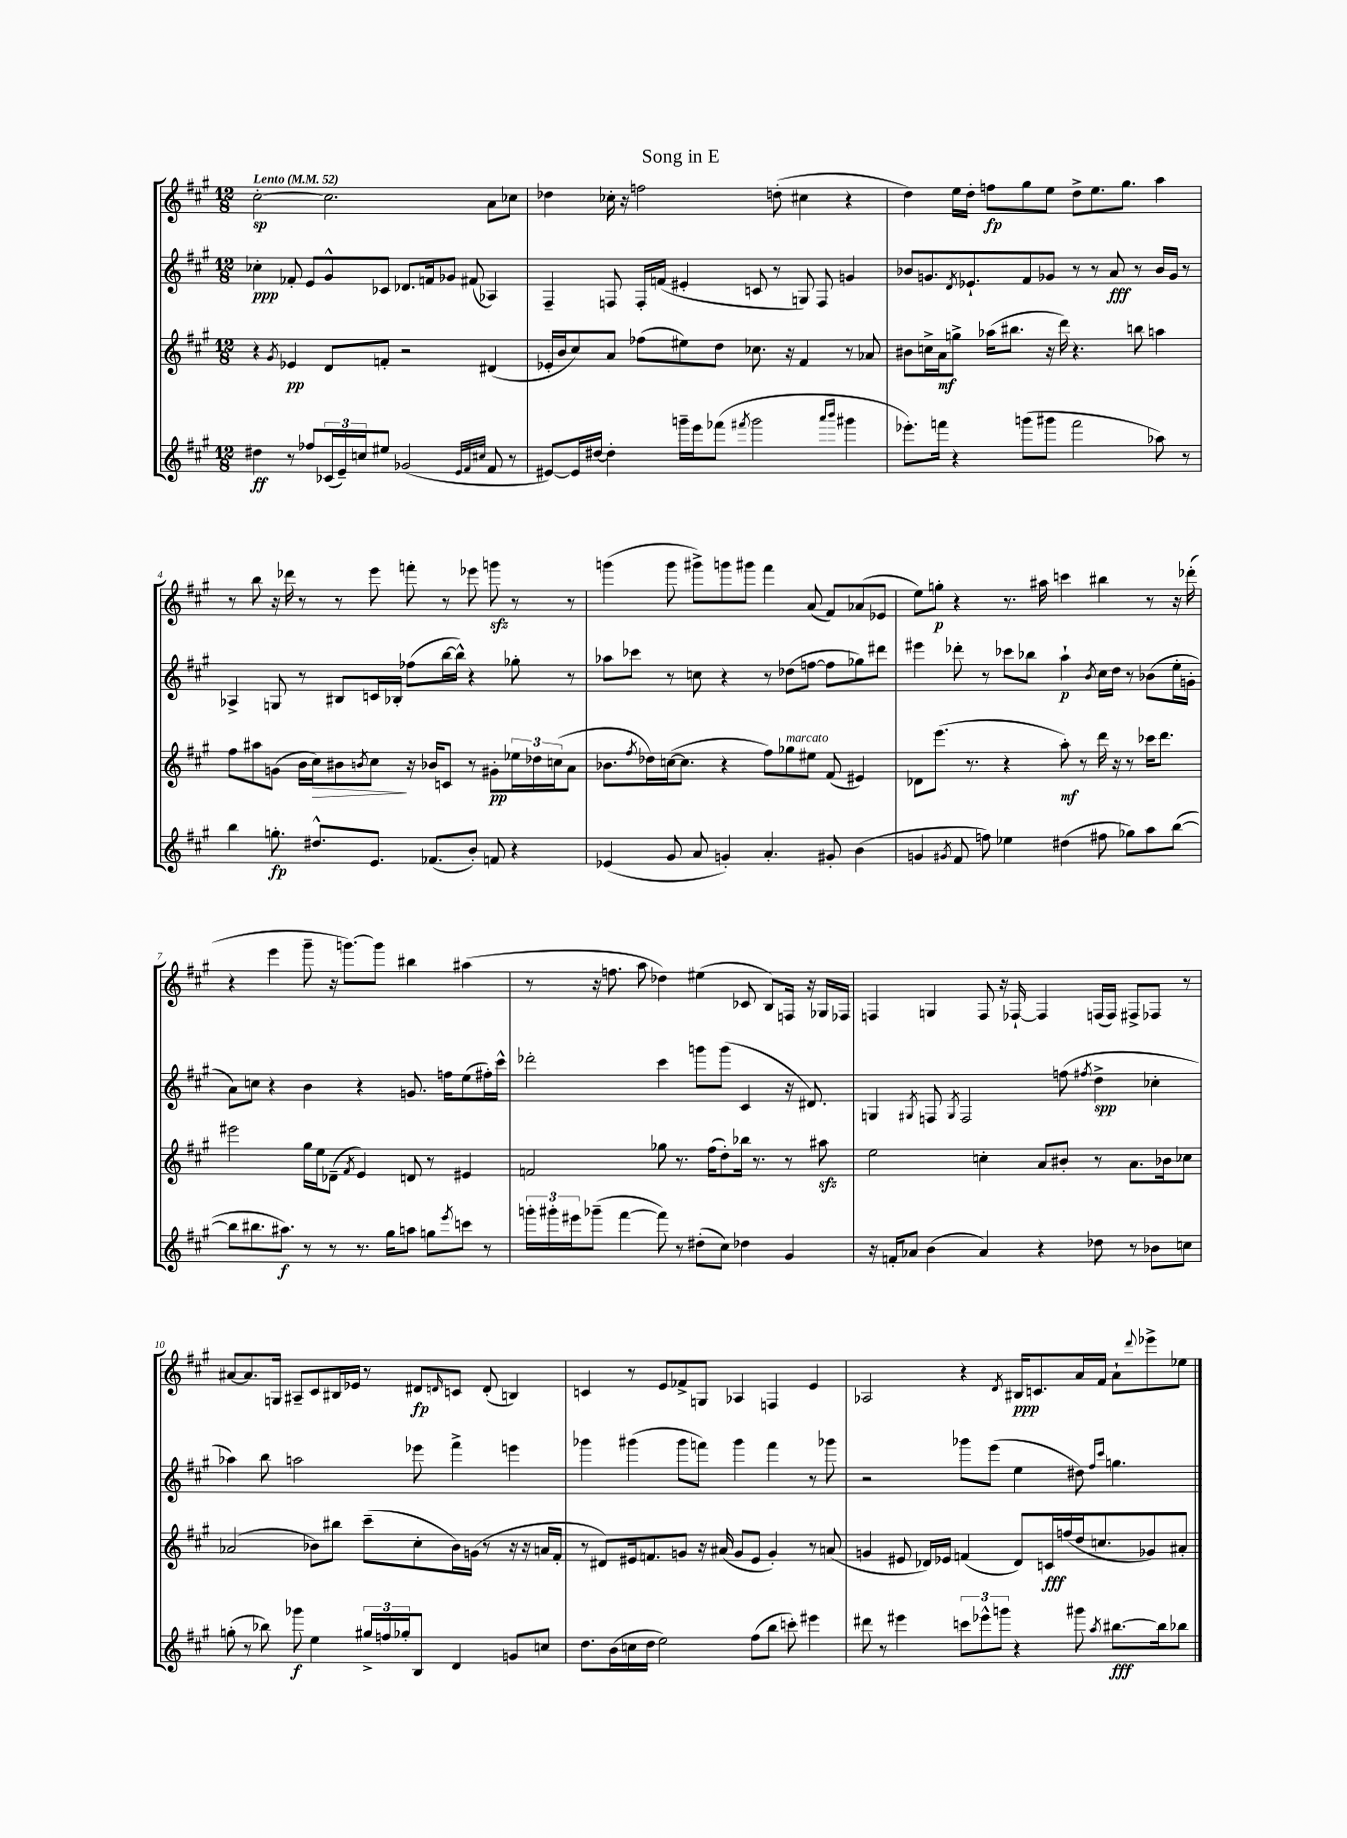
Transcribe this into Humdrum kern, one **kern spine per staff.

**kern	**kern	**kern	**kern
*staff4	*staff3	*staff2	*staff1
*clefG2	*clefG2	*clefG2	*clefG2
*k[f#c#g#]	*k[f#c#g#]	*k[f#c#g#]	*k[f#c#g#]
*M12/8	*M12/8	*M12/8	*M12/8
*MM52	*MM52	*MM52	*MM52
4dd#	4r	4cc-'	[2cc#'
.	8qg#	.	.
8r	4e-	8f-'	.
8ff-	.	8e	.
(24c-	8d	8g#^^	2.cc#]
24e~)	.	.	.
24cc	.	.	.
8ee#	8f'	8c-	.
(2g-	2r	8.d-	.
.	.	16f	.
.	.	8g-	.
.	.	(8f#	.
32qqe	.	.	.
32qqf#	.	.	.
32qqcc#	.	.	.
8f#	(4d#	4A-)	8a
8r	.	.	8cc-
=	=	=	=
[8e#)	16e-'	4F#~	4dd-
.	16b	.	.
16e#]	8cc#)	.	.
[16dd#	.	.	.
4dd#']	8a	8F	16cc-'
.	.	.	16r
.	(8ff-	16F'	2ff
.	.	(16f	.
16ggg~	8ee#)	4e#'	.
16eee	.	.	.
(8fff-	8dd	.	.
8qfff#	.	.	.
2ggg	8.cc-	8c	.
.	.	8r	(8dd'
.	16r	.	.
.	4f#	8G)	4cc#
.	.	8F	.
16qqaaa	.	.	.
16qqbbb	.	.	.
4ggg#	8r	4g	4r
.	8a-	.	.
=	=	=	=
8.eee-')	8b#	8b-	4dd)
.	16cc^	8.g	.
16fff	16a	.	.
4r	8gg^	.	16ee
.	.	8qd	.
.	.	8.e-`	16dd'
.	(16aa-	.	8ff
.	8.bb#	.	.
(8ggg	.	8f#	8gg#
8ggg#	16r	8g-	8ee
.	16ddd)	.	.
2fff	4.r	8r	8dd^
.	.	8r	8.ee
.	.	8a	.
.	.	.	8.gg#
.	8bb	8r	.
8aa-)	4aa	16b-	4aa
.	.	16g-	.
8r	.	8r	.
=	=	=	=
4bb	8ff#	4A-^	8r
.	8aa#	.	8bb
8.gg'	(8g	8G	16r
.	.	.	16ddd-
.	16b	8r	8r
8.dd#^^	16cc#)	.	.
.	8b#	8B#	8r
.	8qb	.	.
8.e	8cc#	16c	8eee
.	.	16B-'	.
.	16r	(8ff-	8fff'
(8.f-	16b-	.	.
.	8c	[16bb	8r
.	.	16bb^^])	.
8b')	8r	4r	8eee-
8f	8g#'	.	8ggg
4r	24ee-	8gg-'	8r
.	24dd-	.	.
.	(24cc	.	.
.	8a	8r	8r
=	=	=	=
(4e-	8.b-	8aa-	(4ggg
.	.	8ccc-	.
.	8qff#	.	.
.	16dd-)	.	.
8g#	([16cc	8r	8ggg
.	8.cc]	.	.
8a	.	8cc	8ggg#^)
4g')	4r	4r	8ggg
.	.	.	8ggg#
4.a'	8ff#)	8r	4fff#
.	8gg-	(8dd-	.
.	8ee#	[8ff	(8a
8g#'	(8f#	8ff]	8f#)
(4b	4e#)	8gg-)	(8a-
.	.	8ddd#	8e-
=	=	=	=
4g	8d-	4eee#	8ee)
.	(8.eee	.	8gg'
8qg#	.	.	.
8f#	.	8ddd-'	4r
.	8.r	.	.
8ff)	.	8r	.
4ee-	4r	8ccc-	8.r
.	.	8bb-	.
.	.	.	16aa#
(4dd#	8aa')	4aa`	4ccc
.	8r	.	.
.	.	8qb	.
8ff#	16ddd	16cc#	4bb#
.	16r	16dd	.
8gg-)	8r	8r	.
8aa	16ccc-	(8b-	8r
.	8.ddd	.	.
([8bb	.	16ee'	16r
.	.	16g'	(16ddd-'
=	=	=	=
8bb]	2eee#	8a)	4r
8.bb#	.	8cc	.
.	.	4r	4eee
8.aa#)	.	.	.
8r	16gg#	4b	8ggg#~
.	16ee	.	.
8r	(8d-~	.	16r
.	.	.	[8.ggg)
.	8qf#	.	.
8.r	4e)	4r	.
.	.	.	8ggg]
16gg#	.	.	.
8aa	8d	8.g	4bb#
8gg	8r	.	.
.	.	16ff	.
8qeee	.	.	.
8ccc	4e#	(8ee	(4aa#
8r	.	16ff#')	.
.	.	16ccc#^^	.
=	=	=	=
24ggg'	2f	2ddd-'	8r
24ggg#'	.	.	.
24eee#	.	.	.
(8ggg-~	.	.	16r
.	.	.	8.ff
[4fff#	.	.	.
.	.	.	8aa
8fff#])	8gg-	4ccc#	4dd-)
8r	8.r	.	.
(8dd#'	.	8ggg	(4ee#
.	(16ff#	.	.
8cc#)	8dd')	(8ggg	.
4dd-	16bb-	4c#	8c-
.	8.r	.	.
.	.	.	8B)
4g#	8r	16r	16F
.	.	8.d#)	16r
.	8aa#	.	16G-
.	.	.	16F-
=	=	=	=
16r	2ee	4G	4F
16f'	.	.	.
8a-	.	.	.
.	.	8qG#	.
(4b	.	8F	4G
.	.	8qG#	.
.	.	2F	.
4a-)	4cc'	.	8F
.	.	.	16r
.	.	.	[16F-`
4r	8a	.	4F-]
.	8b#'	(8ff	.
.	.	8qff#	.
8dd-	8r	4dd^	(16F
.	.	.	16F)
8r	8.a	.	8F#^
8b-	.	4cc-'	8F-
.	16b-	.	.
8cc	8cc-	.	8r
=	=	=	=
(8gg'	(2a-	4aa-)	[8a#
8r	.	.	8.a#]
8bb-)	.	8bb	.
.	.	.	16G
8ggg-	.	2aa	8A#~
4ee	8b-)	.	8c#
.	8bb#	.	16B#
.	.	.	16e-
24gg#^	(8ccc#~	.	8r
24ff	.	.	.
24gg-'	.	.	.
8B	8cc#'	8eee-	8d#
.	.	.	16qqd
4d	16b-)	4fff#^	8c
.	(16g	.	.
.	8r	.	(8d'
8g	16r	4eee	4B)
.	16r	.	.
8cc	16a	.	.
.	16f#'	.	.
=	=	=	=
8.dd	8r	4ggg-	4c
.	8d#)	.	.
(16b	.	.	.
16cc	16e#	(4ggg#	8r
16dd	8.f	.	.
2ee)	.	.	8e
.	8g	8ggg#	8f-^
.	16r	8fff)	8G
.	(16a#	.	.
.	8g	4ggg#	4A-
(8ff#	8e#	.	.
8bb	4g')	4fff	4F
8ccc')	.	.	.
4eee#	8r	8r	4e
.	(8a	8ggg-	.
=	=	=	=
8ddd#	4g	2r	2A-
8r	.	.	.
4eee#	8e#	.	.
.	16d-)	.	.
.	16e-	.	.
12ccc	(4f	8ggg-	4r
12eee-^^	.	.	.
.	.	(8eee	.
12ggg	.	.	.
.	.	.	8qd
4r	8d-)	4ee	16B#
.	.	.	8.c
.	16c	.	.
.	(16ff	.	.
8ggg#	16dd	8dd#)	16a
.	8.cc	.	16f#
.	.	16qqff#	.
8qaa	.	16qqccc#	.
[8.bb#	.	4.gg	8a`
.	.	.	8qqddd
.	8g-)	.	8eee-^
16bb#]	.	.	.
8bb-	8a#'	.	8ee-
==	==	==	==
*-	*-	*-	*-
